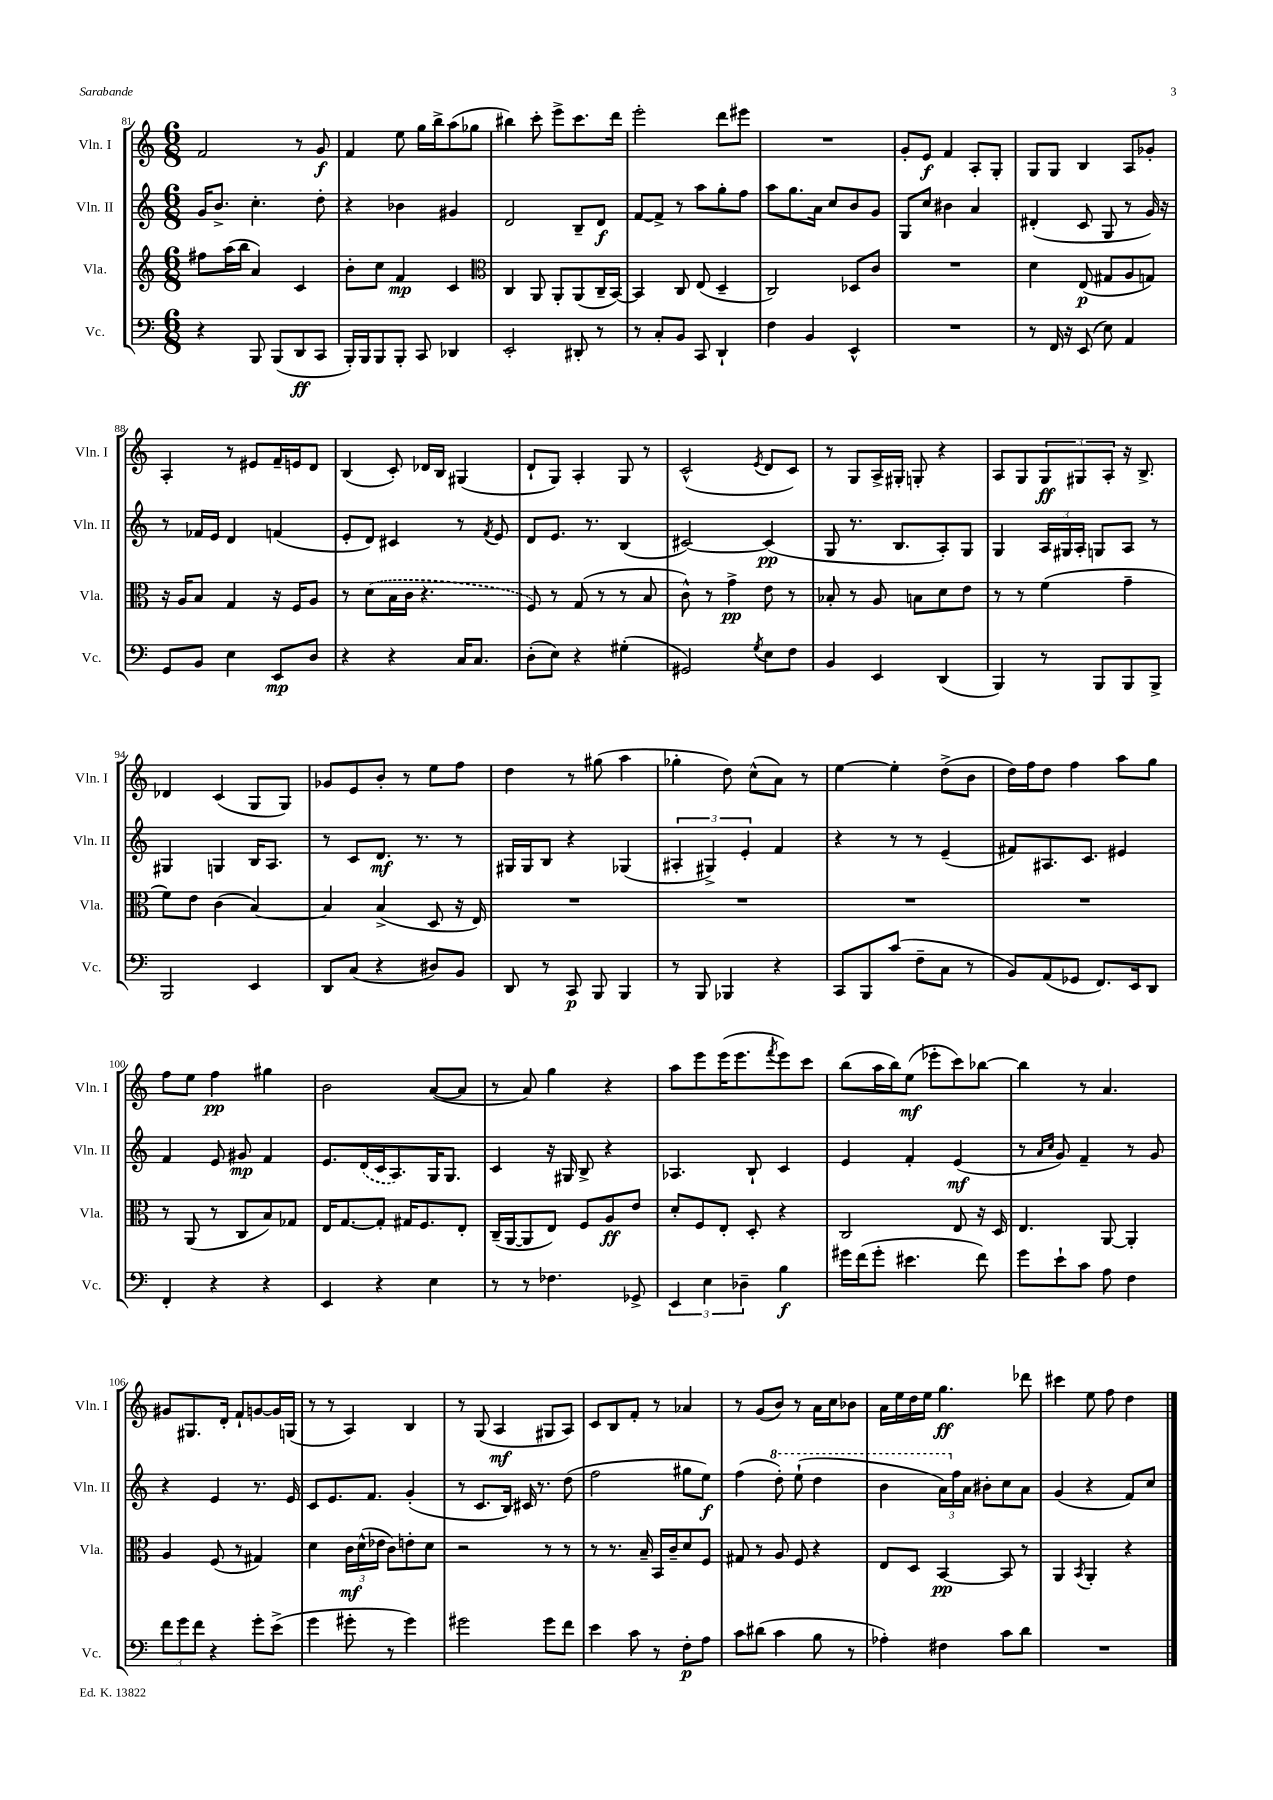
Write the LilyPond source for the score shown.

<<
\new StaffGroup <<
\new Staff = "s0" \with { instrumentName = "Vln. I" shortInstrumentName = "Vln. I" } {
    \clef treble \key c \major \numericTimeSignature \time 6/8
    f'2 r8 g'8\f |
    f'4 e''8 g''16 b''16-> a''8( ges''8 |
    bis''4) c'''8-. e'''8-> c'''8. d'''16 |
    e'''2-. d'''8 eis'''8 |
    R2. |
    g'8-. e'8\f f'4 a8-. g8-. |
    g8 g8 b4 a8 ges'8-. |
    a4-. r8 eis'8 f'16-- e'16 d'8 |
    b4( c'8-.) des'16 b16 gis4( |
    d'8-! g8) a4-. g8 r8 |
    c'2-^( \acciaccatura { e'8 } d'8 c'8) |
    r8 g8 a16-> gis16-. g8-. r4 |
    a8 g8 \tuplet 3/2 { g8\ff gis8 a8-. } r16 b8.-> |
    des'4 c'4( g8 g8) |
    ges'8 e'8 b'8-. r8 e''8 f''8 |
    d''4 r8 gis''8( a''4 |
    ges''4-. d''8) c''8-^( a'8) r8 |
    e''4~ e''4-. d''8->( b'8 |
    d''16) f''16 d''8 f''4 a''8 g''8 |
    f''8 e''8 f''4\pp gis''4 |
    b'2 a'8~( a'8 |
    r8 a'8) g''4 r4 |
    a''8 e'''8 e'''16( e'''8. \acciaccatura { f'''8 } e'''8) c'''8 |
    b''8( a''16 b''16) e''8\mf( ees'''8-. c'''8) bes''8~ |
    bes''4 r8 a'4. |
    gis'8 gis8. d'16-. f'8-! g'8~ g'16 g16( |
    r8 r8 a4) b4 |
    r8 g8( a4\mf gis8 a8) |
    c'8 b8 f'8-. r8 aes'4 |
    r8 g'8( b'8) r8 a'16 c''16 bes'8 |
    a'16 e''16 d''16 e''16 g''4.\ff des'''8 |
    cis'''4 e''8 f''8 d''4 \bar "|." |
}
\new Staff = "s1" \with { instrumentName = "Vln. II" shortInstrumentName = "Vln. II" } {
    \clef treble \key c \major \numericTimeSignature \time 6/8
    g'16 b'8.-> c''4.-. d''8-. |
    r4 bes'4 gis'4 |
    d'2 b8-- d'8\f |
    f'8~ f'8-> r8 a''8 g''8-. f''8 |
    a''8 g''8. a'16 c''8 b'8 g'8 |
    g8 c''8 bis'4 a'4 |
    dis'4-.( c'8 g8 r8 g'16) r16 |
    r8 fes'16 e'16 d'4 f'4( |
    e'8-. d'8) cis'4 r8 \acciaccatura { f'8 } e'8 |
    d'8 e'8. r8. b4( |
    cis'2~) cis'4\pp( |
    g8 r8. b8. a8-.) g8 |
    g4 \tuplet 3/2 { a16 gis16 a16-. } g8 a8 r8 |
    gis4 g4 b16 a8. |
    r8 c'8 d'8.\mf r8. r8 |
    gis16 gis16 b8 r4 ges4( |
    \tuplet 3/2 { ais4-. gis4->) e'4-. } f'4 |
    r4 r8 r8 e'4--( |
    fis'8) ais8. c'8. eis'4 |
    f'4 e'8 gis'8\mp f'4 |
    e'8. \once \slurDashed d'16( c'16 a8.) g16 g8. |
    c'4 r16 gis16 b8-> r4 |
    aes4. b8-! c'4 |
    e'4 f'4-. e'4\mf( |
    r8 \grace { a'16 c''16 } g'8) f'4-- r8 g'8 |
    r4 e'4 r8. e'16 |
    c'8 e'8. f'8. g'4-.( |
    r8 c'8. b16) cis'16 r8. d''8( |
    f''2 gis''8 e''8\f) |
    f''4( \ottava #1 d'''8-.) e'''8-!( d'''4 |
    b''4 \tuplet 3/2 { a''16) \ottava #0 f''16 a'16 } bis'8-. c''8 a'8 |
    g'4( r4 f'8) c''8 \bar "|." |
}
\new Staff = "s2" \with { instrumentName = "Vla." shortInstrumentName = "Vla." } {
    \clef treble \key c \major \numericTimeSignature \time 6/8
    fis''8 a''16( b''16 a'4) c'4 |
    b'8-. c''8 f'4\mp c'4 |
    \clef alto c4 a,8 a,8-. a,8( c16-- b,16~) |
    b,4 c8 e8( d4-- |
    c2) des8 c'8 |
    R2. |
    d'4 e8\p( gis8 a8 g8) |
    r16 a16 b8 g4 r16 f16 a8 |
    r8 \once \slurDashed d'8( b16 c'16 r4. |
    f8) r8 g8( r8 r8 b8 |
    c'8-^) r8 g'4->\pp e'8 r8 |
    bes8-. r8 a8 b8 d'8 e'8 |
    r8 r8 f'4( g'4-- |
    f'8) e'8 c'4( b4~) |
    b4 b4->( d8 r16 e16) |
    R2. |
    R2. |
    R2. |
    R2. |
    r8 a,8( r8 c8 b8) ges8 |
    e16 g8.~ g8-. gis16 f8. e8-. |
    c16--( a,16~ a,8 e8) f8 a8\ff e'8 |
    d'8-. f8 e8-. d8-. r4 |
    c2 e8 r16 d16 |
    e4. a,8~ a,4-. |
    a4 f8( r8 gis4) |
    d'4 \tuplet 3/2 { c'16\mf d'16-^( ees'16 } c'8) e'8-. d'8 |
    r2 r8 r8 |
    r8 r8. b16-- b,16 c'16-- d'8 f8 |
    gis8 r8 a8 f8 r4 |
    e8 d8 b,4~\pp b,8 r8 |
    a,4 \acciaccatura { b,8 } a,4-. r4 \bar "|." |
}
\new Staff = "s3" \with { instrumentName = "Vc." shortInstrumentName = "Vc." } {
    \clef bass \key c \major \numericTimeSignature \time 6/8
    r4 b,,8 b,,8( d,8\ff c,8 |
    b,,16-.) b,,16 b,,8 b,,8-. c,8 des,4 |
    e,2-. dis,8-. r8 |
    r8 c8-. b,8 c,8 d,4-! |
    f4 b,4 e,4-^ |
    R2. |
    r8 f,16 r16 e,8( e8) a,4 |
    g,8 b,8 e4 e,8\mp d8 |
    r4 r4 c16 c8. |
    d8-.( e8) r4 gis4-.( |
    gis,2) \acciaccatura { g8 } e8 f8 |
    b,4 e,4 d,4( |
    b,,4) r8 b,,8 b,,8 b,,8-> |
    b,,2 e,4 |
    d,8 c8( r4 dis8) b,8 |
    d,8 r8 c,8\p b,,8 b,,4 |
    r8 b,,8 bes,,4 r4 |
    c,8 b,,8 c'8( f8-- c8 r8 |
    b,8) a,8( ges,8 f,8.) e,16 d,8 |
    f,4-. r4 r4 |
    e,4 r4 e4 |
    r8 r8 fes4. ges,8-> |
    \tuplet 3/2 { e,4 e4 des4-- } b4\f |
    gis'16 f'16( gis'8-. eis'4. f'8) |
    g'8 e'8-! c'8 a8 f4 |
    \tuplet 3/2 { f'8 g'8 f'8 } r4 g'8-. e'8->( |
    g'4 gis'8-. r8 gis'4) |
    gis'2 gis'8 f'8 |
    e'4 c'8 r8 f8-.\p a8 |
    c'8 dis'8( c'4 b8 r8 |
    aes4-.) fis4 c'8 d'8 |
    R2. \bar "|." |
}
>>
>>
\layout { \context { \Score currentBarNumber = #81 } }
